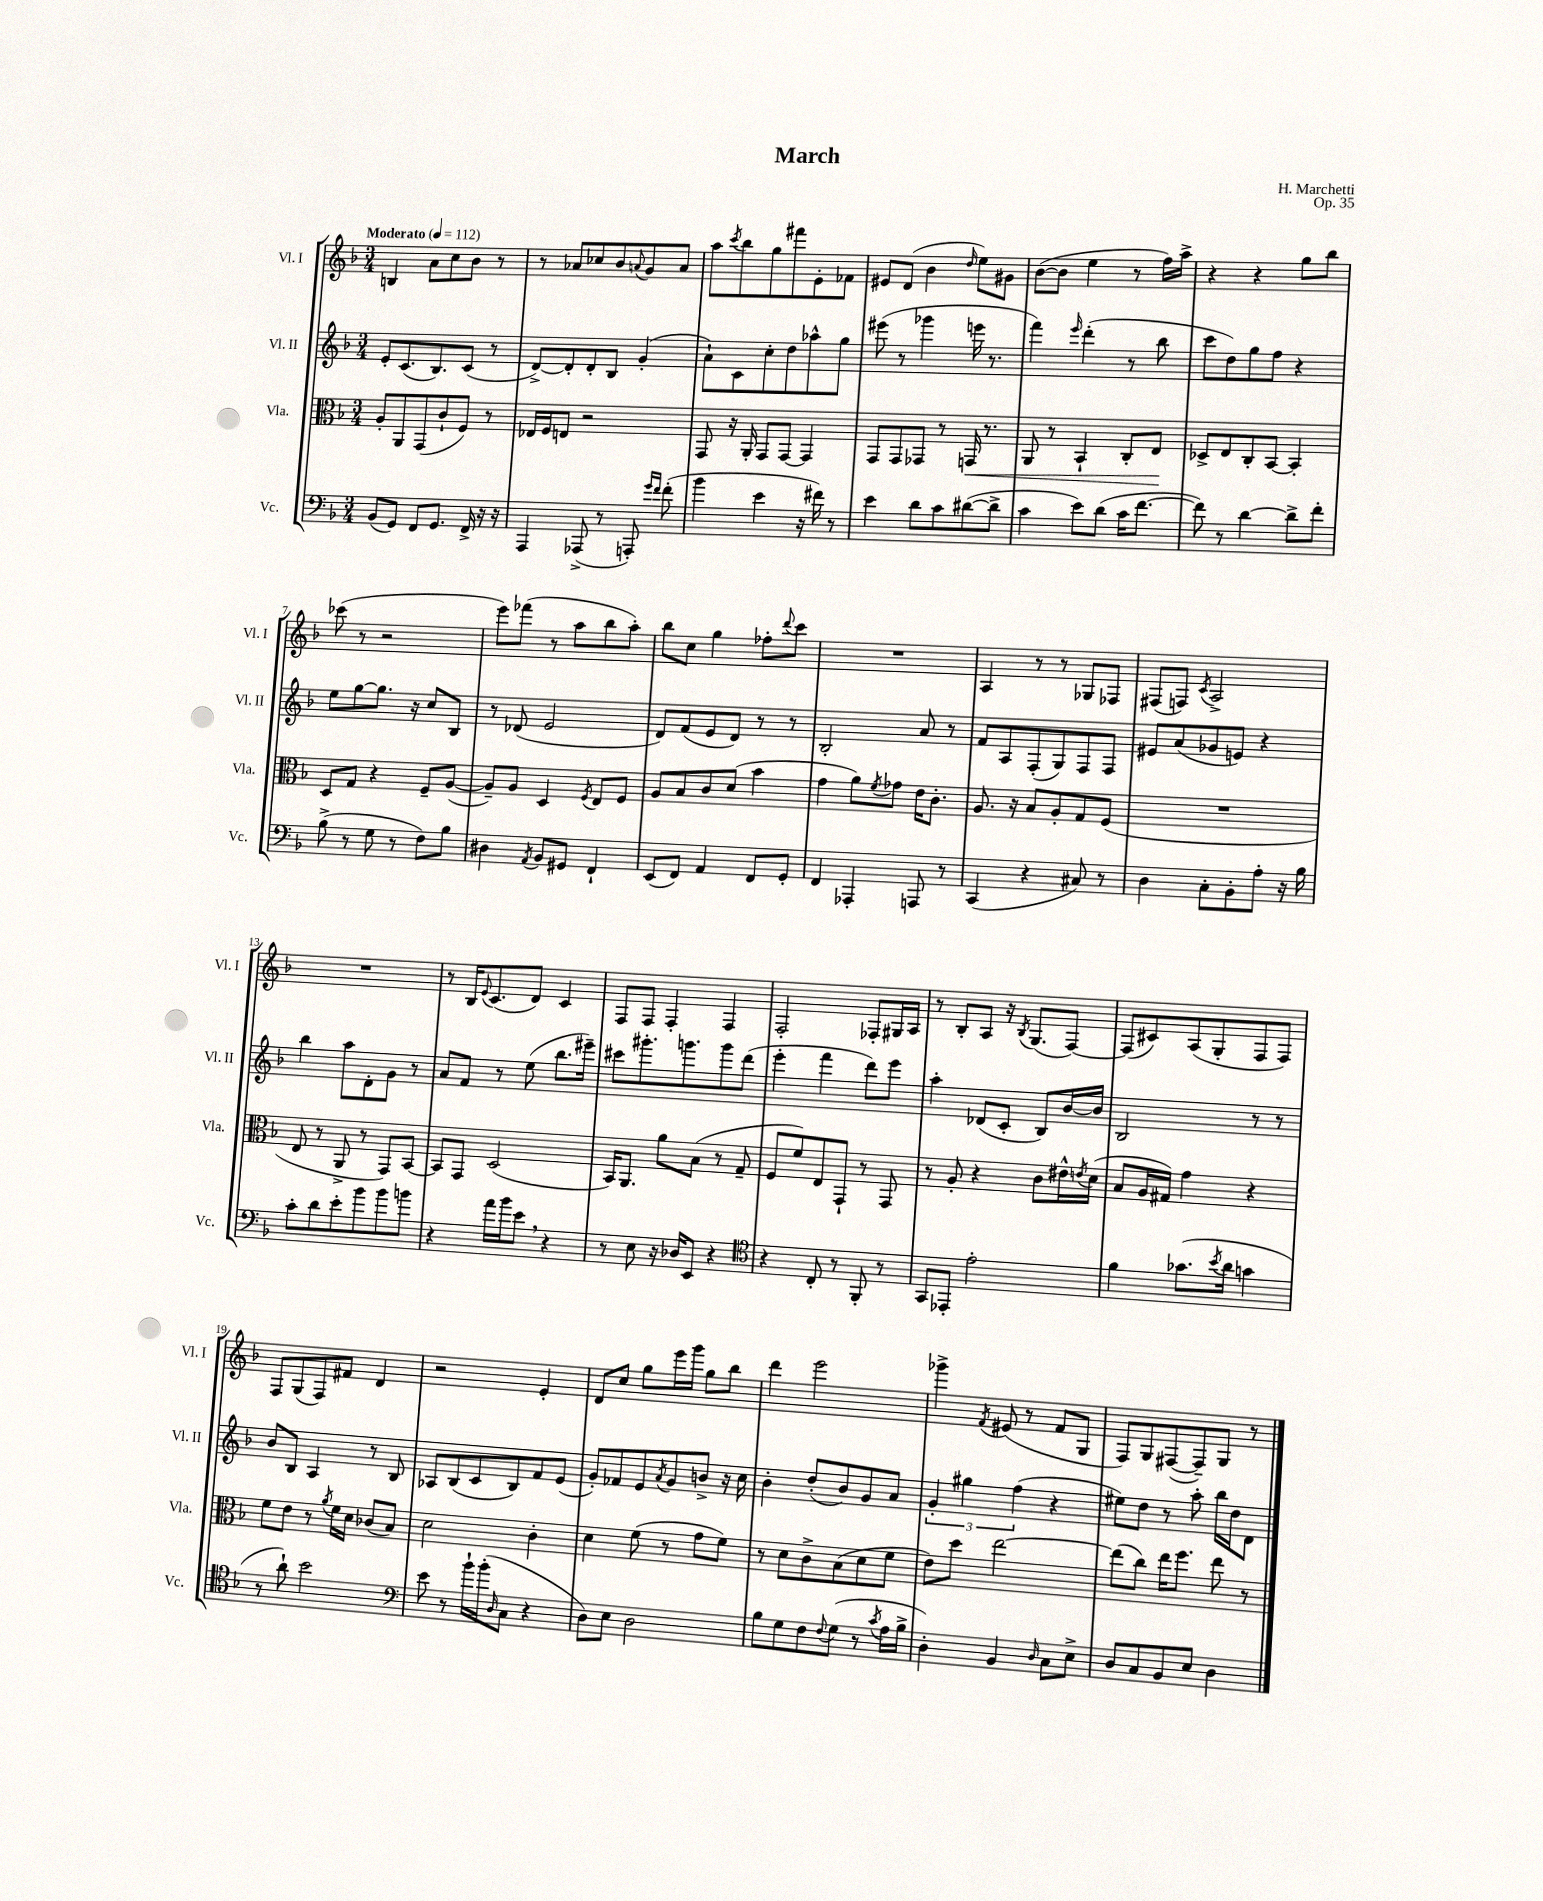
\header { title = "March" composer = "H. Marchetti" opus = "Op. 35" }
<<
\new StaffGroup <<
\new Staff = "s0" \with { instrumentName = "Vl. I" shortInstrumentName = "Vl. I" } {
    \clef treble \key f \major \numericTimeSignature \time 3/4 \tempo "Moderato" 4 = 112
    b4 a'8 c''8 bes'8 r8 |
    r8 aes'8 ces''8 bes'8 \appoggiatura { a'8 } g'8 a'8 |
    a''8 \acciaccatura { c'''8 } bes''8 g''8 fis'''8 e'8-. fes'8 |
    eis'8 d'8( bes'4 \grace { d''16 } e''8) gis'8 |
    bes'8~( bes'8 e''4 r8 f''16) a''16-> |
    r4 r4 g''8 bes''8 |
    ces'''8( r8 r2 |
    e'''8) fes'''8( r8 a''8 bes''8 a''8-.) |
    bes''8 c''8 g''4 fes''8-. \appoggiatura { d'''8 } c'''8 |
    R2. |
    a4 r8 r8 ges8 fes8 |
    fis8( f8) \acciaccatura { c'8 } a2-> |
    R2. |
    r8 bes16 \appoggiatura { e'8 } c'8.( d'8) c'4 |
    f8 f8 f4-. f4 |
    f2-. fes8-. gis16 a16 |
    r8 bes8-. a8 r16 \acciaccatura { bes8 } g8.( f8~) |
    f8( cis'8) a8( g8-. f8 f8) |
    f8 g8( f8) fis'8 d'4 |
    r2 e'4-. |
    d'8 c''8 g''8 e'''16 g'''16 g''8 bes''8 |
    d'''4 e'''2 |
    ges'''4-> \acciaccatura { f'8 } eis'8( r8 f'8 g8 |
    f8) g8 fis8~( fis8--) g8 r8 \bar "|." |
}
\new Staff = "s1" \with { instrumentName = "Vl. II" shortInstrumentName = "Vl. II" } {
    \clef treble \key f \major \numericTimeSignature \time 3/4
    e'8-. c'8.( bes8.) c'8( r8 |
    d'8~->) d'8-. d'8-. bes8 g'4-.( |
    a'8-!) c'8 c''8-. d''8 aes''8-^ g''8 |
    eis'''8( r8 ges'''4 e'''16 r8. |
    f'''4) \grace { e'''16 } d'''4-.( r8 bes''8 |
    c'''8 d''8) g''8 f''8 r4 |
    e''8 g''8~ g''8. r16 c''8 bes8 |
    r8 des'8( e'2 |
    d'8) f'8( e'8 d'8) r8 r8 |
    bes2-. a'8 r8 |
    f'8 a8 f8-.( g8) f8 f8 |
    eis'8 a'8( ges'8 e'8) r4 |
    bes''4 a''8 d'8-. g'8 r8 |
    a'8 f'8 r8 e''8( bes''8. eis'''16--) |
    cis'''8 gis'''8.-. g'''8. g'''8 d'''8( |
    e'''4-. f'''4 d'''8) e'''8 |
    a''4-. des'8( c'8-. bes8) bes'16~ bes'16 |
    bes2 r8 r8 |
    bes'8 bes8 a4 r8 bes8 |
    aes8 bes8( c'8 bes8) f'8 e'8( |
    g'8-.) fes'8 e'8 \acciaccatura { a'8 } g'8 b'8-> r16 c''16 |
    bes'4-. d''8-.( bes'8) g'8 a'8 |
    \tuplet 3/2 { g'4-. gis''4 f''4( } r4 |
    eis''8) d''8 r8 a''8-. bes''16 d''16 d'8 \bar "|." |
}
\new Staff = "s2" \with { instrumentName = "Vla." shortInstrumentName = "Vla." } {
    \clef alto \key f \major \numericTimeSignature \time 3/4
    a8-. a,8 g,8( c'8-! f8) r8 |
    ees16 f16 e8 r2 |
    g,8 r16 a,16-. g,8 g,8~ g,4 |
    g,8 g,8 ges,8 r8 g,16\< r8. |
    a,8 r8 bes,4-! c8-. e8\! |
    des8-> e8 c8-. bes,8~ bes,4-. |
    d8 g8 r4 f8-- a8~( |
    a8--) a8 d4 \acciaccatura { f8 } e8 f8 |
    a8 bes8 c'8 d'8( bes'4 |
    g'4 a'8) \acciaccatura { f'8 } ges'8 e'16 c'8.-. |
    a8. r16 bes8 a8-. g8 f8( |
    R2. |
    e8 r8 a,8-> r8 g,8) bes,8~ |
    bes,8 g,8 d2( |
    bes,16) a,8. a'8 bes8( r8 g8-- |
    f8 f'8) e8 g,8-! r8 g,8 |
    r8 a8-. r4 c'8 eis'16-^ \acciaccatura { e'8 } d'16( |
    bes8 a16 gis16) g'4 r4 |
    f'8 e'8 r8 \acciaccatura { a'8 } f'16 d'16 ces'8( bes8) |
    d'2 c'4-. |
    d'4 f'8( r8 g'8 f'8) |
    r8 d'8 c'8-> bes8( d'8 f'8 |
    e'8) d''8 e''2~ |
    e''8( c''8) e''16 f''8. e''8 r8 \bar "|." |
}
\new Staff = "s3" \with { instrumentName = "Vc." shortInstrumentName = "Vc." } {
    \clef bass \key f \major \numericTimeSignature \time 3/4
    bes,8( g,8) f,8 g,8. f,16-> r16 r16 |
    a,,4 aes,,8->( r8 a,,8-.) \grace { g'16 f'16 } f'8-.( |
    bes'4 e'4 r16 fis'16) r8 |
    e'4 d'8 c'8 dis'8~( dis'8-> |
    c'4 e'8) d'8( c'16 f'8.~ |
    f'8) r8 d'4~ d'8-> f'8-. |
    bes8->( r8 g8 r8 f8) bes8 |
    dis4 \acciaccatura { a,8 } bes,8 gis,8 f,4-! |
    e,8( f,8) a,4 f,8 g,8-. |
    f,4 aes,,4-. a,,8 r8 |
    c,4( r4 cis8) r8 |
    d4 c8-. bes,8-. a8-. r16 bes16 |
    c'8-. d'8 e'8-. bes'8 bes'8 b'8 |
    r4 a'16 bes'16 e'8 \breathe r4 |
    r8 e8 r16 des16 e,8 r4 |
    \clef tenor r4 c8-. r8 f,8-. r8 |
    g,8 ees,8-. e'2-. |
    f'4 ges'8.( \acciaccatura { bes'8 } a'16 g'4 |
    r8 a'8-!) bes'2 |
    \clef bass e'8 r8 bes'16-! bes'16-.( \grace { d16 } c8 r4 |
    d8) e8 d2 |
    bes8 g8 f8 \appoggiatura { f8 } g8( r8 \acciaccatura { c'8 } a16 bes16-> |
    d4-.) bes,4 \grace { d16 } c8 e8-> |
    d8 c8 bes,8 e8 d4 \bar "|." |
}
>>
>>
